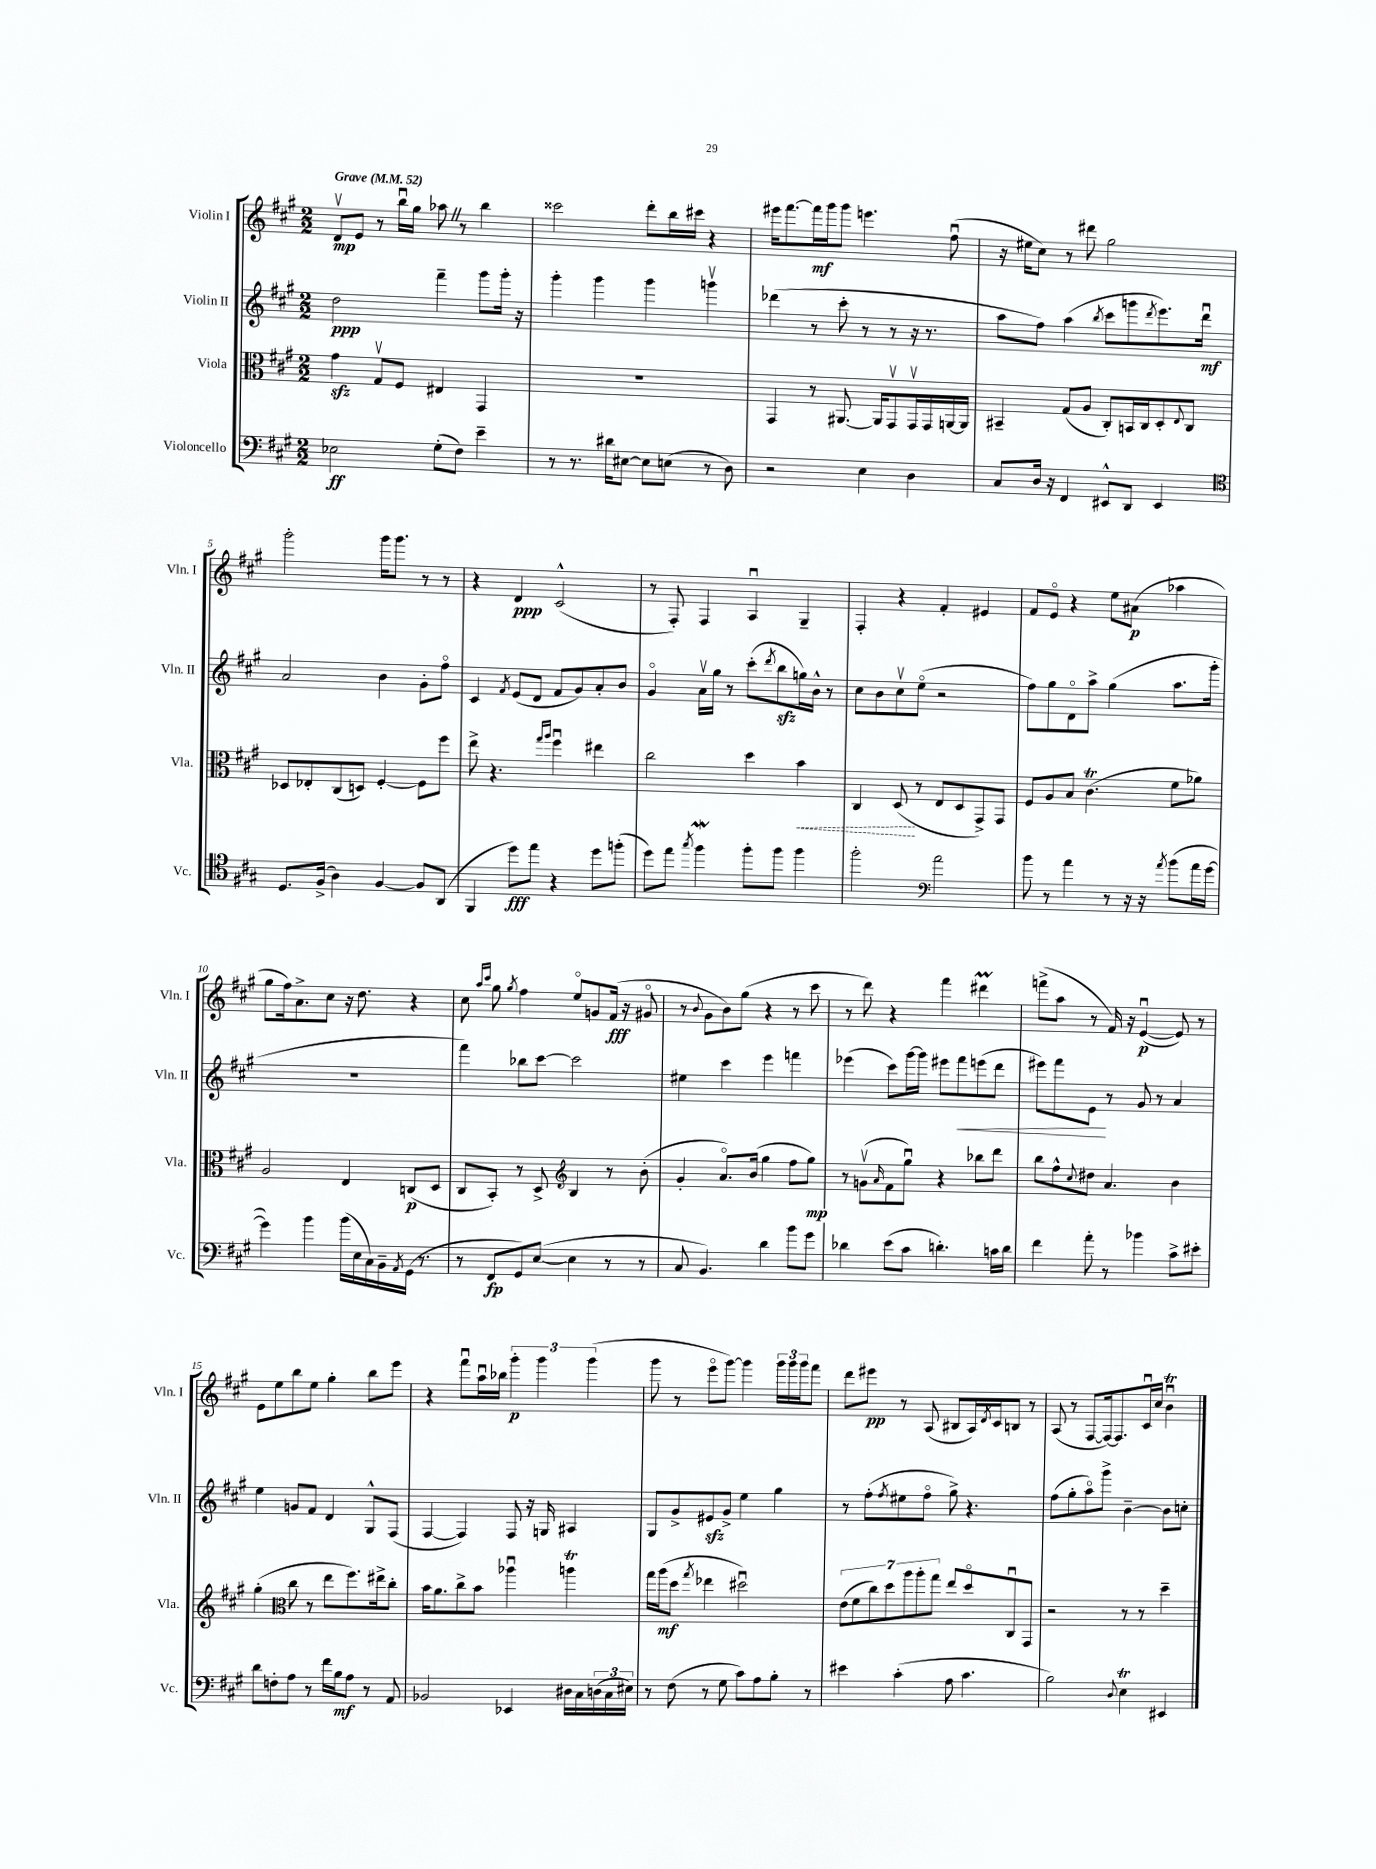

**kern	**dynam	**kern	**dynam	**kern	**dynam	**kern	**dynam
*part4	*part4	*part3	*part3	*part2	*part2	*part1	*part1
*staff4	*staff4	*staff3	*staff3	*staff2	*staff2	*staff1	*staff1
*I"Violoncello	*	*I"Viola	*	*I"Violin II	*	*I"Violin I	*
*I'Vc.	*	*I'Vla.	*	*I'Vln. II	*	*I'Vln. I	*
*clefF4	*	*clefC3	*	*clefG2	*	*clefG2	*
*k[f#c#g#]	*	*k[f#c#g#]	*	*k[f#c#g#]	*	*k[f#c#g#]	*
*M2/2	*	*M2/2	*	*M2/2	*	*M2/2	*
*MM52	*	*MM52	*	*MM52	*	*MM52	*
=1	=1	=1	=1	=1	=1	=1	=1
!	!	!	!	!	!	!LO:TX:a:B:t=Grave	!
2E-X\	ff	4g#zz\	.	2dd\	ppp	8dv/L	mp
.	.	.	.	.	.	8e/J	.
.	.	8G#v/L	.	.	.	8r	.
.	.	8F#/J	.	.	.	16bbu\LL	.
.	.	.	.	.	.	16gg#\JJ	.
(8G#'\L	.	4E#X/	.	4fff#~\	.	8aa-XZ\	.
8F#\J)	.	.	.	.	.	8r	.
4e~\	.	4GG#/	.	8ggg#\L	.	4bb\	.
.	.	.	.	16ggg#'\Jk	.	.	.
.	.	.	.	16r	.	.	.
=2	=2	=2	=2	=2	=2	=2	=2
8r	.	1r	.	4ggg#'\	.	2ccc##X\	.
8.r	.	.	.	.	.	.	.
.	.	.	.	4ggg#\	.	.	.
16d#X\KL	.	.	.	.	.	.	.
[8E#X\J	.	.	.	.	.	.	.
8E#\L]	.	.	.	4ggg#\	.	8ddd'\L	.
(8En\J	.	.	.	.	.	16bb\L	.
.	.	.	.	.	.	16ccc#X\JJ	.
8r	.	.	.	4gggnv\	.	4r	.
8D\)	.	.	.	.	.	.	.
=3	=3	=3	=3	=3	=3	=3	=3
2r	.	4GG#/	.	(4ddd-X\	.	16eee#X\KL	.
.	.	.	.	.	.	[8.fff#\	.
.	.	8r	.	8r	.	16fff#\L]	mf
.	.	.	.	.	.	16ggg#\J	.
.	.	[8.AA#X/	.	8ccc#'\	.	8ggg#\J	.
4E\	.	.	.	8r	.	4.eeen\	.
.	.	16AA#/KL]	.	.	.	.	.
.	.	8GG#v/	.	8r	.	.	.
4D\	.	16GG#v/L	.	16r	.	.	.
.	.	16GG#/	.	8.r	.	.	.
.	.	[16AAn/	.	.	.	(8ff#u\	.
.	.	16AA/JJ]	.	.	.	.	.
=4	=4	=4	=4	=4	=4	=4	=4
8C#/L	.	4BB#X~/	.	8aa\L	.	16r	.
.	.	.	.	.	.	16ee#X\KL	.
16D/Jk	.	.	.	8ff#\J)	.	8cc#\J)	.
16r	.	.	.	.	.	.	.
4FF#/	.	(8G#/L	.	(4aa\	.	8r	.
.	.	8A/J	.	.	.	8ddd#X\	.
.	.	.	.	8qbb/	.	.	.
8EE#X^^/L	.	8C#'/L)	.	8ccc#\L	.	2gg#\	.
8DD/J	.	16BBn/L	.	8gggn\	.	.	.
.	.	16C#/J	.	.	.	.	.
.	.	.	.	8qddd/	.	.	.
4EE#/	.	8D'/	.	8.eee\)	.	.	.
.	.	8qqE/	.	.	.	.	.
.	.	8C#/J	.	.	.	.	.
.	.	.	.	16dddu\Jk	mf	.	.
!!LO:LB:g=z
=5	=5	=5	=5	=5	=5	=5	=5
*clefC4	*	*	*	*	*	*	*
8.D/L	.	8D-X/L	.	2a/	.	2ggg#'\	.
.	.	8E-X'/	.	.	.	.	.
(16F#^/Jk	.	.	.	.	.	.	.
4A\)	.	(8C#/	.	.	.	.	.
.	.	8Dn/J)	.	.	.	.	.
[4F#/	.	[4F#'/	.	4b\	.	16ggg#\KL	.
.	.	.	.	.	.	8.ggg#\J	.
8F#/L]	.	8F#\L]	.	8g#'\L	.	8r	.
(8AA/J	.	8ff#\J	.	8ff#\J	.	8r	.
=6	=6	=6	=6	=6	=6	=6	=6
4FF#/	.	8ee^\	.	4c#/	.	4r	.
.	.	4.r	.	.	.	.	.
.	.	.	.	8qf#/	.	.	.
8dd\L)	fff	.	.	(8e/L	.	4d/	ppp
8ee\J	.	.	.	8d/J	.	.	.
.	.	16qqgg#/LL	.	.	.	.	.
.	.	16qqaa/JJ	.	.	.	.	.
4r	.	4ff#u\	.	8f#/L	.	(2c#^^/	.
.	.	.	.	8g#/)	.	.	.
8dd\L	.	4ee#X\	.	8a'/	.	.	.
(8ffn'\J	.	.	.	8b/J	.	.	.
=7	=7	=7	=7	=7	=7	=7	=7
8dd\L)	.	2cc#\	.	4g#/	.	8r	.
8ee\J	.	.	.	.	.	8F#'/)	.
8qgg#/	.	.	.	.	.	.	.
4ff#W\	.	.	.	16av\LL	.	4F#/	.
.	.	.	.	16gg#\JJ	.	.	.
.	.	.	.	8r	.	.	.
8ff#'\L	.	4dd\	.	(8ccc#'\L	.	4Au/	.
.	.	.	.	8qddd/	.	.	.
8ff#\J	.	.	.	8bbzz\	.	.	.
!	!	!	!LO:HP:b	!	!	!	!
4ff#\	.	4b\	<	16ggn\L)	.	4G#~/	.
.	.	.	.	16b^^\JJ	.	.	.
.	.	.	.	8r	.	.	.
=8	=8	=8	=8	=8	=8	=8	=8
2ff#'\	.	4C#/	.	8cc#\L	.	4F#'/	.
.	.	.	.	8b\	.	.	.
.	.	(8D/	.	8cc#v\	.	4r	.
.	.	8r	[	(8ee\J	.	.	.
*clefF4	*	*	*	*	*	*	*
2a\	.	8E/L	.	2r	.	4f#'/	.
.	.	8D/	.	.	.	.	.
.	.	8GG#^/)	.	.	.	4e#X/	.
.	.	8GG#/J	.	.	.	.	.
=9	=9	=9	=9	=9	=9	=9	=9
8b\	.	8F#/L	.	8ff#\L)	.	8f#/L	.
8r	.	8A/	.	8gg#\	.	8e/J	.
4a\	.	8B/J	.	8d\	.	4r	.
.	.	(4.c#t\	.	8aa^\J	.	.	.
8r	.	.	.	(4gg#\	.	8ee\L	.
16r	.	.	.	.	.	(8a#X\J	p
16r	.	.	.	.	.	.	.
8qa/	.	.	.	.	.	.	.
(8b\L	.	8f#\L	.	8.aa\L	.	4aa-X\	.
16a\L	.	8a-X\J)	.	.	.	.	.
[16g#\JJ	.	.	.	16ggg#'\Jk	.	.	.
!!LO:LB:g=z
=10	=10	=10	=10	=10	=10	=10	=10
4g#\])	.	2A/	.	1r	.	8gg#\L	.
.	.	.	.	.	.	16ff#\k)	.
.	.	.	.	.	.	8.a^\	.
4b\	.	.	.	.	.	.	.
.	.	.	.	.	.	8cc#\J	.
(16b\LL	.	4E/	.	.	.	16r	.
16E\	.	.	.	.	.	8.dd\	.
16C#\)	.	.	.	.	.	.	.
16BB~\	.	.	.	.	.	.	.
8qAA/	.	.	.	.	.	.	.
(16GG#\JJ	.	(8Cn/L	p	.	.	4r	.
8.r	.	.	.	.	.	.	.
.	.	8D/J	.	.	.	.	.
=11	=11	=11	=11	=11	=11	=11	=11
8r	.	8C#/L	.	4fff#\)	.	8cc#\	.
.	.	.	.	.	.	16qqaa/LL	.
.	.	.	.	.	.	16qqccc#/JJ	.
8FF#/L	fp	8BB'/J)	.	.	.	8gg#\	.
.	.	.	.	.	.	8qgg#/	.
8GG#/)	.	8r	.	8bb-X\L	.	4ff#\	.
([8E/J	.	8D^/	.	[8ccc#\J	.	.	.
*	*	*clefG2	*	*	*	*	*
4E\]	.	4B/	.	2ccc#\]	.	8ee/L	.
.	.	.	.	.	.	8gn/	.
8r	.	8r	.	.	.	(16f#/Jk	fff
.	.	.	.	.	.	16r	.
8r	.	(8b'\	.	.	.	8g#X/	.
=12	=12	=12	=12	=12	=12	=12	=12
8C#/	.	4g#'/	.	4ee#X\	.	8r	.
.	.	.	.	.	.	8qqb/	.
4.BB/)	.	.	.	.	.	8g#\L	.
.	.	8.a/L)	.	4ccc#\	.	8b\)	.
.	.	.	.	.	.	(8gg#\J	.
.	.	(16b/Jk	.	.	.	.	.
4d\	.	4gg#\	.	4eee\	.	4r	.
8b\L	.	8ff#\L	.	4fffn\	.	8r	.
8g#\J	.	8gg#\J)	mp	.	.	8ccc#\	.
=13	=13	=13	=13	=13	=13	=13	=13
4d-X\	.	8r	.	(4eee-X\	.	8r	.
.	.	(8gnv\L	.	.	.	8ddd\)	.
.	.	16qqa/	.	.	.	.	.
(8e\L	.	8f#\	.	8ccc#\L)	.	4r	.
8c#\J	.	8gg#u\J)	.	[16ggg#\L	.	.	.
.	.	.	.	16ggg#\JJ]	.	.	.
4.dn'\)	.	4r	.	8eee#X\L	.	4fff#\	.
!	!	!	!	!	!LO:HP:b	!	!
.	.	.	.	8fff#\	<	.	.
.	.	8bb-X\L	.	(8eeen\	.	4ddd#Xm\	.
16cn\LL	.	8ddd\J	.	8ddd\J	.	.	.
16d\JJ	.	.	.	.	.	.	.
=14	=14	=14	=14	=14	=14	=14	=14
4f#\	.	8bb\L	.	8eee#X\L)	.	(8fffn^\L	.
.	.	8ff#^^\	.	8fff#\	.	8aa\J	.
.	.	8qqcc#/	.	.	.	.	.
8a'\	.	8dd#X\J	.	8e\J	.	8r	.
8r	.	4.a/	.	8r	[	16f#/)	.
.	.	.	.	.	.	16r	.
4b-X\	.	.	.	8g#/	.	([4eu/	p
.	.	.	.	8r	.	.	.
8c#^\L	.	4b\	.	4a/	.	8e/])	.
8e#X'\J	.	.	.	.	.	8r	.
!!LO:LB:g=z
=15	=15	=15	=15	=15	=15	=15	=15
8d\L	.	(4gg#'\	.	4ee\	.	8e\L	.
8Fn'\	.	.	.	.	.	8ee\	.
*	*	*clefC3	*	*	*	*	*
8A\J	.	8cc#\	.	8gn/L	.	8bb\	.
8r	.	8r	.	8f#/J	.	8ee\J	.
16f#\LL	.	8ee\L	.	4d/	.	4gg#'\	.
16B\J	mf	.	.	.	.	.	.
8A\J	.	8.ff#\)	.	.	.	.	.
8r	.	.	.	8G#^^/L	.	8bb\L	.
.	.	16ee#X^\k	.	.	.	.	.
8AA/	.	8cc#'\J	.	(8F#/J	.	8eee\J	.
=16	=16	=16	=16	=16	=16	=16	=16
2BB-X/	.	16b\KL	.	[4F#/	.	4r	.
.	.	8.a\	.	.	.	.	.
.	.	8cc#^\	.	4F#/])	.	8fff#u\L	.
.	.	8b\J	.	.	.	16aau\L	.
.	.	.	.	.	.	16bb-X\JJ	.
4EE-X/	.	4aa-Xu\	.	8F#/	.	6ggg#'\	p
.	.	.	.	16r	.	.	.
.	.	.	.	.	.	6ggg#\	.
.	.	.	.	16Gn/	.	.	.
16D#X\LL	.	4aanT\	.	4A#X/	.	.	.
16C#\	.	.	.	.	.	.	.
.	.	.	.	.	.	(6ggg#\	.
(24Dn\	.	.	.	.	.	.	.
24C#\	.	.	.	.	.	.	.
24E#X\JJ)	.	.	.	.	.	.	.
=17	=17	=17	=17	=17	=17	=17	=17
8r	.	16gg#\LL	.	8G#/L	.	8ggg#\	.
.	.	(16aa\J	mf	.	.	.	.
(8F#\	.	8dd\J	.	8g#^/	.	8r	.
.	.	8qgg#/	.	.	.	.	.
8r	.	4ee-X\	.	8e#Xzz/	.	8eee\L	.
8G#\	.	.	.	8g#^/J	.	[8ggg#\J)	.
8c#\L)	.	2dd#Xu\)	.	4ee\	.	4ggg#\]	.
8A\	.	.	.	.	.	.	.
8B'\J	.	.	.	4gg#\	.	24ggg#\LL	.
.	.	.	.	.	.	24ggg#\	.
.	.	.	.	.	.	24ggg#\J	.
8r	.	.	.	.	.	8fff#\J	.
=18	=18	=18	=18	=18	=18	=18	=18
4e#X\	.	(14e\L	.	8r	.	8ddd\L	.
.	.	14f#\	.	.	.	.	.
.	.	.	.	(8ff#'\L	.	8eee#X\J	pp
.	.	14cc#\)	.	.	.	.	.
.	.	14dd\	.	.	.	.	.
.	.	.	.	8qff#/	.	.	.
(4c#'\	.	.	.	8ee#X\	.	8r	.
.	.	14aa\	.	.	.	.	.
.	.	14aa'\	.	.	.	.	.
.	.	.	.	8ff#\J	.	(8A/	.
.	.	14gg#\J	.	.	.	.	.
8A\	.	8ee/L	.	8gg#^\)	.	8B#X/L	.
4.c#\	.	8dd/	.	4.r	.	16A/L)	.
.	.	.	.	.	.	8qd/	.
.	.	.	.	.	.	16c#/J	.
.	.	8C#u/	.	.	.	8Bn/J	.
.	.	8GG#/J	.	.	.	8r	.
=19	=19	=19	=19	=19	=19	=19	=19
2B\)	.	2r	.	(8ff#\L	.	(8A/	.
.	.	.	.	8gg#'\	.	8r	.
.	.	.	.	8aa\)	.	[8F#/L	.
.	.	.	.	8ggg#^\J	.	16F#/k_)	.
.	.	.	.	.	.	8.F#/]	.
8qqD/	.	.	.	.	.	.	.
4ET\	.	8r	.	[4b~\	.	.	.
.	.	8r	.	.	.	16c#u/L	.
.	.	.	.	.	.	16cc#/JJ	.
4EE#X/	.	4dd~\	.	8b\L]	.	4bTu\	.
.	.	.	.	8ccn'\J	.	.	.
==	==	==	==	==	==	==	==
*-	*-	*-	*-	*-	*-	*-	*-
